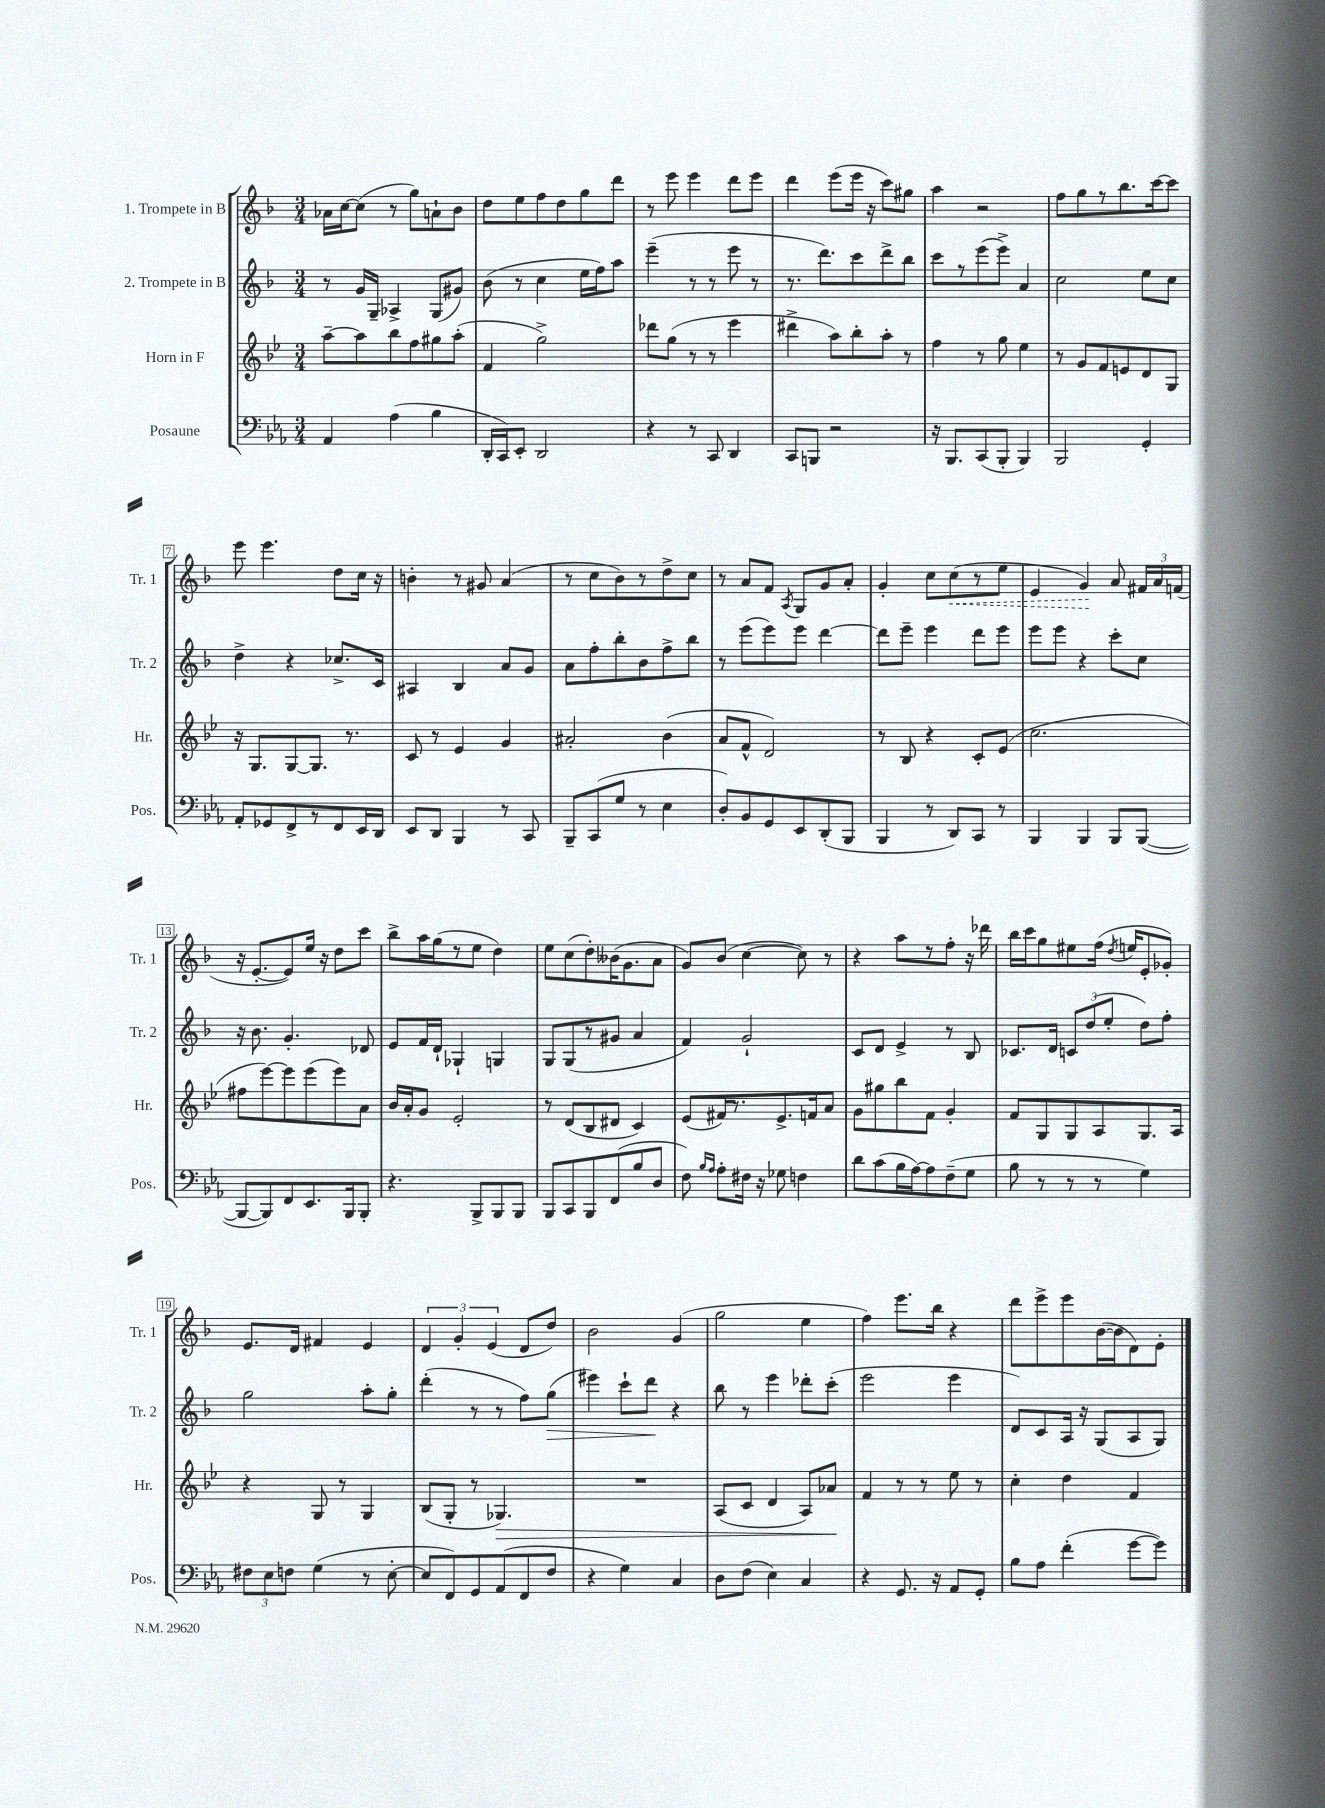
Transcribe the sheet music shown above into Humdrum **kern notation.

**kern	**kern	**kern	**kern
*staff4	*staff3	*staff2	*staff1
*clefF4	*clefG2	*clefG2	*clefG2
*k[b-e-a-]	*k[b-e-]	*k[b-]	*k[b-]
*M3/4	*M3/4	*M3/4	*M3/4
4AA-/	[8aa~\L	8r	16a-\LL
.	.	.	[16cc\J
.	8aa\]	16g/LL	(8cc\]J
.	.	16G~/JJ	.
(4A-\	8bb-\	4A-^/	8r
.	8ff\	.	8gg\L)
4B-\	8gg#\	(8G/L	8a`\
.	(8aa'\J	8g#/J)	8b-\J
=	=	=	=
16DD'/LL	4f/	(8b-\	8dd\L
16CC/J)	.	.	.
8EE-'/J	.	8r	8ee\
2DD/	2gg^\)	4cc\	8ff\
.	.	.	8dd\
.	.	16ee\LL	8gg\
.	.	16ff\J)	.
.	.	8aa\J	8ddd\J
=	=	=	=
4r	8ddd-\L	(4eee~\	8r
.	(8gg\J	.	8eee\
8r	8r	8r	4eee\
8CC/	8r	8r	.
4DD/	4eee-\	8eee\	8ddd\L
.	.	8r	8eee\J
=	=	=	=
8CC/L	4ddd#^\	8.r	4ddd\
8BBB/J	.	.	.
.	.	8.ddd\L)	.
2r	8aa\L)	.	(8eee\L
.	8bb-'\	8ccc\	16eee\Jk
.	.	.	16r
.	8aa'\J	8ddd^\	8ccc\L)
.	8r	8bb-\J	8gg#\J
=	=	=	=
16r	4ff\	8ccc\L	4aa\
8.BBB-/L	.	.	.
.	.	8r	.
(8CC/	8r	(8eee\	2r
8BBB-'/J	8gg\	8eee^\J)	.
4BBB-/)	4ee-\	4a/	.
=	=	=	=
2BBB-/	8r	2cc\	8ff\L
.	8g/L	.	8gg\
.	8f/	.	8r
.	8e/	.	8.bb-\
4GG'/	8d/	8ee\L	.
.	.	.	[16ccc\k
.	8G/J	8cc\J	8ccc\]J
=	=	=	=
8AA-'/L	16r	4dd^\	8eee\
.	8.G/L	.	.
8GG-/	.	.	4.eee\
8FF^/	[8G/	4r	.
8r	8.G/]J	.	.
8FF/	.	8.cc-^/L	8dd\L
.	8.r	.	.
16EE-/L	.	.	16cc\Jk
16DD/JJ	.	16c/Jk	16r
=	=	=	=
8EE-/L	8c/	4A#/	4b'\
8DD/J	8r	.	.
4BBB-/	4e-/	4B-/	8r
.	.	.	8g#/
8r	4g/	8a/L	(4a/
8CC/	.	8g/J	.
=	=	=	=
8BBB-~/L	2a#'/	8a\L	8r
(8CC/	.	8ff'\	8cc\L
8G/J	.	8bb-'\	8b-\)
8r	.	8b-\	8r
4E-\	(4b-\	8ff^\	8dd^\
.	.	8bb-\J	8cc\J
=	=	=	=
8D'/L)	8a/L	8r	8r
8BB-/	8f^^/J	(8eee\L	8a/L
8GG/	2d/)	8eee\)	8f/J
.	.	.	8qA/
8EE-/	.	8eee\J	8G/L
(8DD'/	.	[4ddd\	8g/
8BBB-/J	.	.	8a'/J
=	=	=	=
4BBB-/	8r	8ddd\]L	4g'/
.	8B-/	8eee~\J	.
8r	4r	4eee\	8cc\L
8DD/L)	.	.	(8cc\
8CC/J	8c'/L	8ddd\L	8r
8r	(8e-/J	8eee\J	8ee\J
=	=	=	=
4BBB-/	2.cc\	8eee\L	4e/
.	.	8eee\J	.
4BBB-/	.	4r	4g/)
8BBB-/L	.	8ccc'\L	8a/
([8BBB-/J	.	8cc\J	24f#/LL
.	.	.	24a/
.	.	.	(24f/JJ
=	=	=	=
8BBB-/_L	8ff#\L	16r	16r
.	.	8.b-\	[8.e'/L
8BBB-/])	[8eee-\)	.	.
8FF/	8eee-\]	4.g'/	8e/])
8.EE-/	(8eee-\	.	16ee/Jk
.	.	.	16r
.	8eee-\)	.	8dd\L
16BBB-/k	.	.	.
8BBB-'/J	8a\J	8d-/	8ccc\J
=	=	=	=
4.r	16b-/LL	8e/L	8bb-^\L
.	16a'/J	.	.
.	8g/J	16f/L	16aa\L
.	.	16d`/JJ	(16gg\J
.	2e-'/	4G-`/	8r
8BBB-^/L	.	.	8ee\J
8BBB-/	.	4G/	4dd\)
8BBB-/J	.	.	.
=	=	=	=
8BBB-/L	8r	8G/L	8ee\L
8CC/	(8d/L	(8G/	(8cc\
8BBB-/	8B-/	8r	8dd'\)
(8FF/	8d#/J	8g#/J	(16b--\K
.	.	.	8.g\
8B-/	4c/)	4a/	.
8D/J	.	.	8a\J
=	=	=	=
8F\)	(8e-/L	4f/)	8g/L)
16qqB-/LL	.	.	.
16qqA-/JJ	.	.	.
8A-'\L	16f#/K)	.	(8b-/J
.	8.r	.	.
16F#\Jk	.	2g`/	[4cc\
16r	.	.	.
8G-\	8.e-^/	.	.
4F\	.	.	8cc\])
.	16f/k	.	.
.	8a/J	.	8r
=	=	=	=
8d\L	8g\L	8c/L	4r
(8c\	8gg#\	8d/J	.
16B-\L	8bb-\	4e^/	8aa\L
[16A-\J)	.	.	.
8A-\]	8f\J	.	8r
(8F~\	4g'/	8r	8ff'\J
8G\J	.	8B-/	16r
.	.	.	16ddd-\
=	=	=	=
8B-\	8f/L	8.c-/L	16bb-\LL
.	.	.	16ccc\J
8r	8G/	.	8gg\
.	.	16d/Jk	.
8r	8G/	12c/L	8ee#\
.	.	(12dd/	.
8r	8A/	.	(16ff\Jk
.	.	12ee'/J	.
.	.	.	8qdd/
.	.	.	16ee/LK
4G\)	8.G/	8dd\L)	8e'/
.	.	8ff'\J	8g-'/J)
.	16A/Jk	.	.
=	=	=	=
12F#\L	4r	2gg\	8.e/L
12E-\	.	.	.
12F\J	.	.	.
.	.	.	16d/Jk
(4G\	8G/	.	4f#/
.	8r	.	.
8r	4G/	8aa'\L	4e/
[8E-'\	.	8gg'\J	.
=	=	=	=
8E-/]L	(8B-/L	(4ddd'\	6d/
8FF/)	8G'/J	.	.
.	.	.	6g'/
8GG/	8r	8r	.
.	.	.	(6e/
(8AA-/	4.G-/)	8r	.
8FF/	.	8ff\L)	8d/L
8F/J	.	(8gg\J	8dd/J)
=	=	=	=
4r	2.r	4eee#\)	2b-\
4G\)	.	8ccc`\L	.
.	.	8ddd\J	.
4C/	.	4r	(4g/
=	=	=	=
8D\L	(8A/L	8bb-\	2gg\
(8F\J	8c/J	8r	.
4E-\)	4d/	4eee\	.
4C/	8A/L)	8ddd-'\L	4ee\
.	8a-/J	(8ccc'\J	.
=	=	=	=
4r	4f/	2eee\	4ff\)
8.GG/	8r	.	8.eee\L
.	8r	.	.
16r	.	.	16bb-\Jk
8AA-/L	8ee-\	4eee\	4r
8GG'/J	8r	.	.
=	=	=	=
8B-\L	4cc'\	8d/L)	8ddd\L
8A-\J	.	8c/	8eee^\
(4f'\	4dd\	16A/Jk	8eee\
.	.	16r	.
.	.	(8G/L	([16b-\L
.	.	.	16b-\]J
[8g\L	4f/	8A/	8d\)
8g\]J)	.	8G/J)	8e'\J
==	==	==	==
*-	*-	*-	*-
